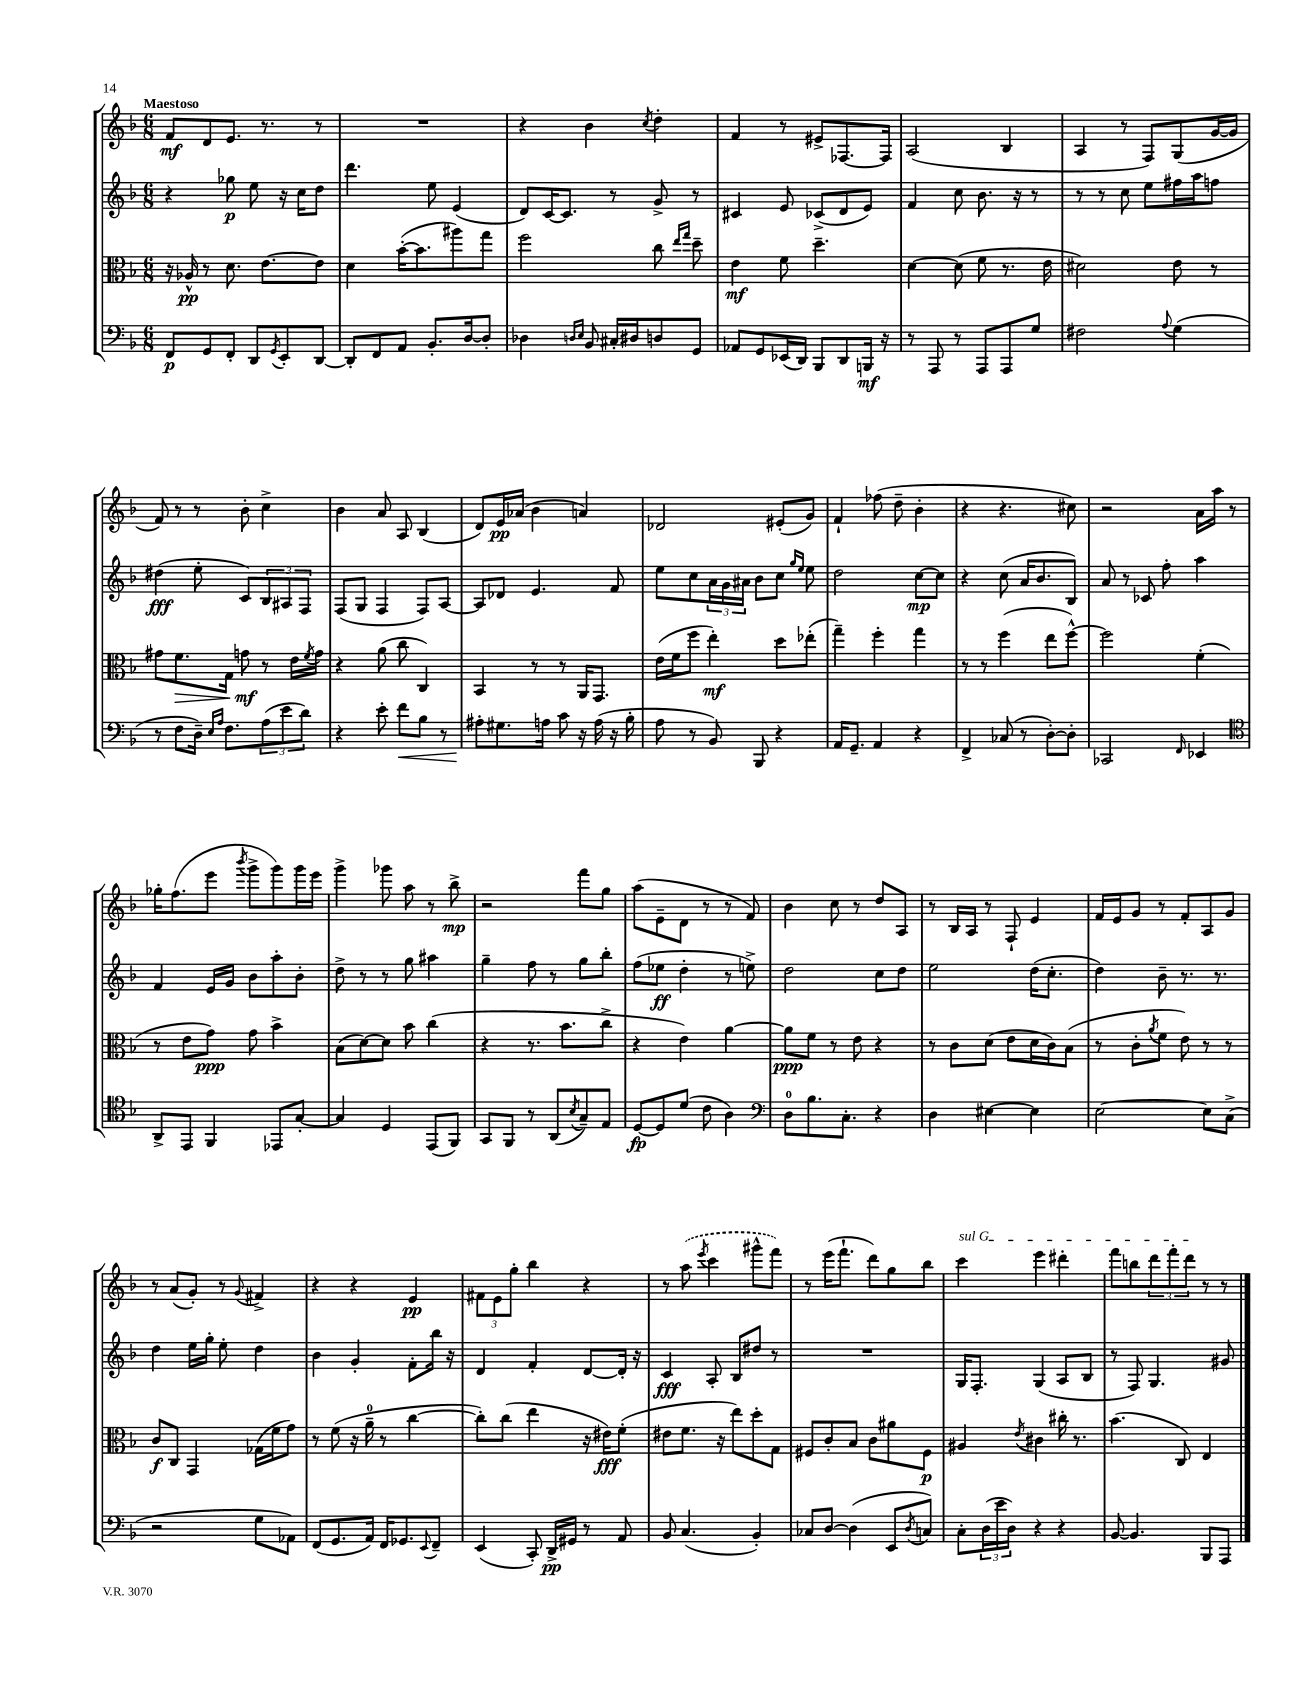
<<
\new StaffGroup <<
\new Staff = "s0" {
    \clef treble \key f \major \numericTimeSignature \time 6/8 \tempo "Maestoso"
    f'8\mf d'8 e'8. r8. r8 |
    R2. |
    r4 bes'4 \acciaccatura { c''8 } d''4-. |
    f'4 r8 eis'8-> fes8.~ fes16 |
    a2( bes4 |
    a4 r8 f8) g8( g'16~ g'16 |
    f'8) r8 r8 bes'8-. c''4-> |
    bes'4 a'8 a8 bes4( |
    d'8) e'16\pp aes'16( bes'4 a'4) |
    des'2 eis'8-.( g'8) |
    f'4-! fes''8( d''8-- bes'4-. |
    r4 r4. cis''8) |
    r2 a'16 a''16 r8 |
    ges''16-. f''8.( e'''8 \acciaccatura { bes'''8 } g'''8-> g'''8) g'''16 e'''16 |
    g'''4-> ges'''8 a''8 r8 bes''8->\mp |
    r2 f'''8 g''8 |
    a''8( e'8-- d'8 r8 r8 f'8) |
    bes'4 c''8 r8 d''8 a8 |
    r8 bes16 a16 r8 f8-! e'4 |
    f'16 e'16 g'8 r8 f'8-. a8 g'8 |
    r8 a'8( g'8-.) r8 \appoggiatura { g'8 } fis'4-> |
    r4 r4 e'4\pp |
    \tuplet 3/2 { fis'8 e'8 g''8-. } bes''4 r4 |
    r8 \once \slurDashed a''8( \acciaccatura { e'''8 } c'''4 gis'''8-^ f'''8) |
    r8 e'''16( f'''8.-! d'''8) g''8 bes''8 |
    \once \override TextSpanner.bound-details.left.text = \markup { \italic "sul G" } c'''4\startTextSpan e'''4 dis'''4-. |
    f'''8 b''8 \tuplet 3/2 { d'''8 f'''8-. d'''8\stopTextSpan } r8 r8 \bar "|." |
}
\new Staff = "s1" {
    \clef treble \key f \major \numericTimeSignature \time 6/8
    r4 ges''8\p e''8 r16 c''16 d''8 |
    d'''4. e''8 e'4( |
    d'8) c'16~ c'8. r8 g'8-> r8 |
    cis'4 e'8 ces'8->( d'8 e'8) |
    f'4 c''8 bes'8. r16 r8 |
    r8 r8 c''8 e''8 fis''16 a''16 f''8 |
    dis''4\fff( e''8-. c'8) \tuplet 3/2 { bes8 ais8 f8 } |
    f8( g8 f4 f8) a8~ |
    a8 des'8 e'4. f'8 |
    e''8 c''8 \tuplet 3/2 { a'16 g'16 ais'16 } bes'8 c''8 \grace { g''16 e''16 } e''8 |
    d''2 c''8~\mp c''8 |
    r4 c''8( a'16 bes'8. bes8) |
    a'8 r8 ces'8 f''8-. a''4 |
    f'4 e'16 g'16 bes'8 a''8-. bes'8-. |
    d''8-> r8 r8 g''8 ais''4 |
    g''4-- f''8 r8 g''8 bes''8-. |
    f''8( ees''8\ff d''4-. r8 e''8->) |
    d''2 c''8 d''8 |
    e''2 d''16( c''8.-. |
    d''4) bes'8-- r8. r8. |
    d''4 e''16 g''16-. e''8-. d''4 |
    bes'4 g'4-. f'8-. bes''16 r16 |
    d'4 f'4-. d'8~ d'16-. r16 |
    c'4\fff a8-. bes8 dis''8 r8 |
    R2. |
    g16 f8.-. g4( a8 bes8 |
    r8 f8) g4. gis'8 \bar "|." |
}
\new Staff = "s2" {
    \clef alto \key f \major \numericTimeSignature \time 6/8
    r16 aes16-^\pp r8 d'8. e'8.~ e'8 |
    d'4 bes'16~-.( bes'8. ais''8) g''8 |
    f''2 c''8 \grace { e''16 g''16 } d''8-- |
    e'4\mf f'8 d''4.-- |
    d'4~ d'8( f'8 r8. e'16 |
    dis'2) e'8 r8 |
    gis'8 f'8.\> g16 g'8\mf\! r8 e'16 \acciaccatura { f'8 } g'16 |
    r4 a'8( c''8 c4) |
    bes,4 r8 r8 a,16 g,8. |
    e'16( f'16 f''8 e''4-.\mf) d''8 ees''8-.( |
    g''4--) f''4-. g''4 |
    r8 r8 f''4( e''8 f''8~-^) |
    f''2 f'4-.( |
    r8 e'8 g'8\ppp) g'8 bes'4-> |
    bes8( d'8~) d'8 bes'8 c''4( |
    r4 r8. bes'8. c''8-> |
    r4 e'4) a'4~ |
    a'8\ppp f'8 r8 e'8 r4 |
    r8 c'8 d'8( e'8 d'16 c'16) bes8( |
    r8 c'8-. \acciaccatura { a'8 } f'8 e'8) r8 r8 |
    c'8\f c8 g,4 ges16( f'16 g'8) |
    r8 f'8( r16 a'16-0-- r8 c''4~ |
    c''8-.) c''8( e''4 r16 eis'16\fff) f'8-.( |
    eis'8 f'8. r16 e''8) d''8-. g8 |
    fis8 c'8-. bes8 c'8 ais'8 fis8\p |
    ais4 \acciaccatura { e'8 } cis'4 cis''16-. r8. |
    bes'4.( c8) e4 \bar "|." |
}
\new Staff = "s3" {
    \clef bass \key f \major \numericTimeSignature \time 6/8
    f,8\p g,8 f,8-. d,8 \acciaccatura { g,8 } e,8-. d,8~ |
    d,8-. f,8 a,8 bes,8.-. d16~ d8-. |
    des4 \grace { d16 e16 } bes,8 cis16-. dis16 d8 g,8 |
    aes,8 g,8 ees,16( d,16) bes,,8 d,8 b,,16\mf r16 |
    r8 a,,8 r8 a,,8 a,,8 g8 |
    fis2 \appoggiatura { a8 } g4( |
    r8 f8 d16--) \grace { e16 a16 } f8. \tuplet 3/2 { a8( e'8 d'8) } |
    r4 e'8-. f'8\< bes8 r8 |
    ais8-.\! gis8. a16 c'8 r16 a16( r16 bes16-. |
    a8 r8 bes,8) bes,,8 r4 |
    a,16 g,8.-- a,4 r4 |
    f,4-> ces8( r8 d8~-.) d8-. |
    ces,2 \grace { f,16 } ees,4 |
    \clef tenor a,8-> e,8 f,4 ees,8 g8~-. |
    g4 d4 e,8( f,8) |
    g,8 f,8 r8 a,8( \acciaccatura { bes8 } g8--) e8 |
    d8~\fp d8 d'8( c'8 a4) |
    \clef bass d8-0 bes8. c8.-. r4 |
    d4 eis4~ eis4 |
    e2~ e8 c8->( |
    r2 g8 aes,8) |
    f,8( g,8. a,16) f,16 ges,8. \appoggiatura { e,8 } f,8-- |
    e,4( c,8-.) d,16->\pp gis,16 r8 a,8 |
    bes,8 c4.( bes,4-.) |
    ces8 d8~ d4( e,8 \acciaccatura { d8 } c8) |
    c8-. \tuplet 3/2 { d16( e'16 d16) } r4 r4 |
    bes,8~ bes,4. bes,,8 a,,8 \bar "|." |
}
>>
>>
\layout { \context { \Score \remove "Bar_number_engraver" } }
